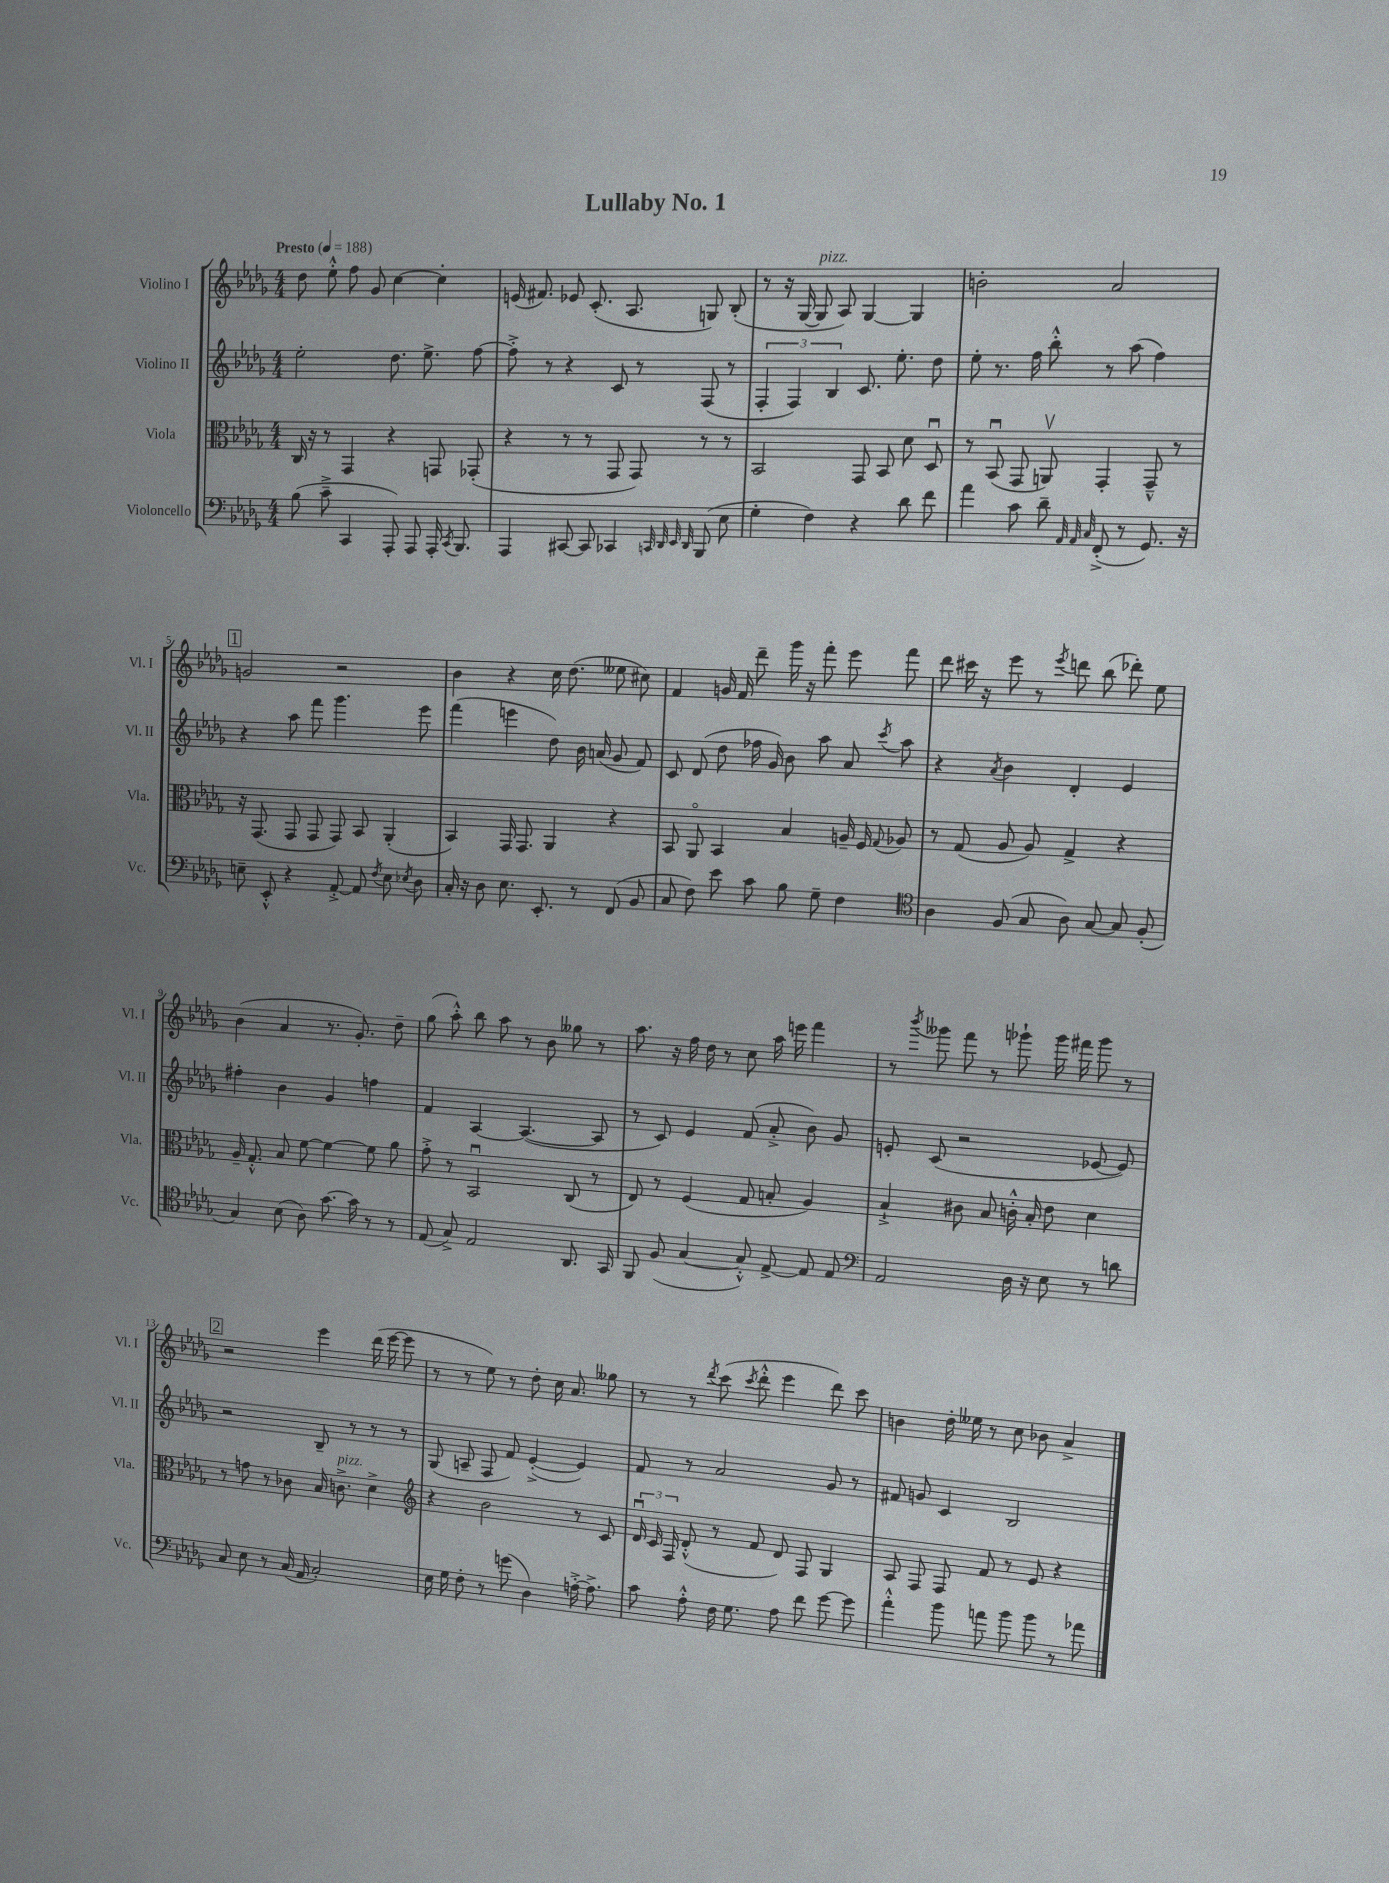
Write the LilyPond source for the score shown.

\header { title = "Lullaby No. 1" }
<<
\new StaffGroup <<
\new Staff = "s0" \with { instrumentName = "Violino I" shortInstrumentName = "Vl. I" } {
    \clef treble \key des \major \numericTimeSignature \time 4/4 \tempo "Presto" 4 = 188
    \autoBeamOff des''8 ees''8-.-^ f''8 ges'8 c''4~ c''4-. |
    e'16( fis'8.) ees'8 c'8.-.( aes8. g8) bes8-.( |
    r8 r16 ges16~ ges8^\markup { \italic "pizz." } aes8) ges4~ ges4 |
    b'2-. aes'2 |
    \mark \markup { \box "1" } g'2 r2 |
    bes'4 r4 c''16 des''8.( eeses''8 cis''8) |
    f'4 g'16 f'16 des'''8-- ges'''16 r16 f'''8-. ees'''8 f'''8 |
    des'''8 cis'''16 r16 ees'''8 r8 \acciaccatura { ees'''8 } d'''8 bes''8( des'''8-.) ees''8 |
    bes'4( aes'4 r8. ges'8.-.) des''8-- |
    ges''8( aes''8-.-^) bes''8 aes''8 r8 bes'8 geses''8 r8 |
    aes''8. r16 f''16 des''16 r8 c''8 aes''16 e'''16 f'''4 |
    r8 \acciaccatura { bes'''8 } geses'''8 f'''8 r8 ges'''8-! ges'''16 fis'''16 ges'''8 r8 |
    \mark \markup { \box "2" } r2 ees'''4 des'''16( ees'''16~ ees'''8 |
    r8 r8 ees''8) r8 des''8-. c''16 aes'8. geses''8 |
    r8 r8 \acciaccatura { des'''8 } c'''8( \acciaccatura { c'''8 } des'''8-.-^ ees'''4 des'''8) c'''8 |
    b'4 des''16-. eeses''16 r8 c''8 bes'8 aes'4-> \bar "|." |
}
\new Staff = "s1" \with { instrumentName = "Violino II" shortInstrumentName = "Vl. II" } {
    \clef treble \key des \major \numericTimeSignature \time 4/4
    \autoBeamOff ees''2-. des''8. ees''8.-> f''8~ |
    f''8-.-> r8 r4 c'8 r8 f8( r8 |
    \tuplet 3/2 { f4-. f4) bes4 } c'8. ees''8.-. des''8 |
    ees''8-. r8. f''16 bes''8-.-^ r8 aes''8( f''4) |
    \mark \markup { \box "1" } r4 aes''8 f'''8 ges'''4. ees'''8 |
    f'''4( e'''4 des''8) bes'16 a'16( ges'8 f'8) |
    c'8 des'8( des''8 fes''16 ges'16) bes'8 aes''8 aes'8 \acciaccatura { c'''8 } aes''8 |
    r4 \acciaccatura { aes'8 } bes'4 des'4-. ees'4 |
    fis''4-. bes'4 ges'4 f''4 |
    f'4 aes4~ aes4.~( aes8 |
    r8 c'8) ees'4 f'8( aes'8-.-> bes'8) ges'8 |
    e'8-. c'8( r2 ees'8~ ees'8) |
    \mark \markup { \box "2" } r2 bes8-- r8 r8 r8 |
    ges8( a8-- f8 f'8) ees'4~-.->( ees'4) |
    f'8 r8 aes'2 ges'8 r8 |
    fis'8 g'8 c'4 bes2 \bar "|." |
}
\new Staff = "s2" \with { instrumentName = "Viola" shortInstrumentName = "Vla." } {
    \clef alto \key des \major \numericTimeSignature \time 4/4
    \autoBeamOff c16 r16 r8 ges,4 r4 g,8 ges,8-.( |
    r4 r8 r8 ges,8 ges,8) r8 r8 |
    bes,2 ges,8 bes,8 des'8 des8\downbow |
    r8 bes,8\downbow( ges,8 a,8\upbow) ges,4-. ges,8---^ r8 |
    \mark \markup { \box "1" } r16 ges,8.( ges,8 ges,8 ges,8) bes,8 aes,4-.( |
    bes,4) ges,16 ges,8. aes,4 r4 |
    bes,8 aes,8\flageolet bes,4 bes4 a16-- f16 \appoggiatura { ges8 } aes8 |
    r8 ges8( aes8 aes8) ges4-> r4 |
    aes16-- ges8.-.-^ bes8 f'8~ f'4~ f'8 aes'8 |
    ges'8-.-> r8 bes,2\downbow c8( r8 |
    ees8) r8 f4( ges8 b8-. aes4) |
    bes4-!-> cis'8 bes8 c'16-.-^ bes16-. ees'8 des'4 |
    \mark \markup { \box "2" } r8 g'8 r8 ces'8 bes16 c'8.->^\markup { \italic "pizz." } des'4-> |
    \clef treble r4 bes'2 r8 c'8 |
    \tuplet 3/2 { des'16\downbow c'16 f16 } des'8-.-^( r8 f'8 des'8) f8 ges4 |
    aes8 f8 f8 f'8 r8 ees'8 r4 \bar "|." |
}
\new Staff = "s3" \with { instrumentName = "Violoncello" shortInstrumentName = "Vc." } {
    \clef bass \key des \major \numericTimeSignature \time 4/4
    \autoBeamOff bes8( c'8---> c,4 aes,,8-.) aes,,8 aes,,16-. \acciaccatura { c,8 } bes,,8. |
    aes,,4 cis,8~ cis,8 ces,4 \grace { c,32 des,32 ees,32 des,32 } bes,,8( ees8 |
    ges4-. f4) r4 des'8 f'8 |
    aes'4 c'8 des'8-- \grace { aes,32 aes,32 c32 } f,8-.->( r8 ges,8.) r16 |
    \mark \markup { \box "1" } e8-- ees,8-.-^ r4 aes,8~-.-> aes,8 \acciaccatura { f8 } e8 \acciaccatura { ees8 } des8 |
    c16-. r16 des8 ees8. ees,8.-. r8 f,8( bes,8 |
    c8 f8) ees'8 c'8 bes8 ges8-- f4 |
    \clef tenor aes4 f8( ges8 aes8) ges8~ ges8 f8-.( |
    ges4) bes8( aes8) ges'8.~ ges'16 r8 r8 |
    ees8( ges8->) ees2 aes,8. ges,16 |
    f,8 f8( ges4~ ges8-.-^) ees8~-> ees8 ees8 |
    \clef bass aes,2 des16 r16 ees8 r8 d'8 |
    \mark \markup { \box "2" } c8 ees8 r8 c16( aes,16 c2-.) |
    ees16 ges16 f8-. r8 g'8( des4) a16~-.-> a8.-> |
    c'8 aes8-.-^ f16 ges8. aes8 f'8 ges'8~ ges'8 |
    aes'4-.-^ bes'8 a'8 bes'8 bes'8 r8 aes'8 \bar "|." |
}
>>
>>
